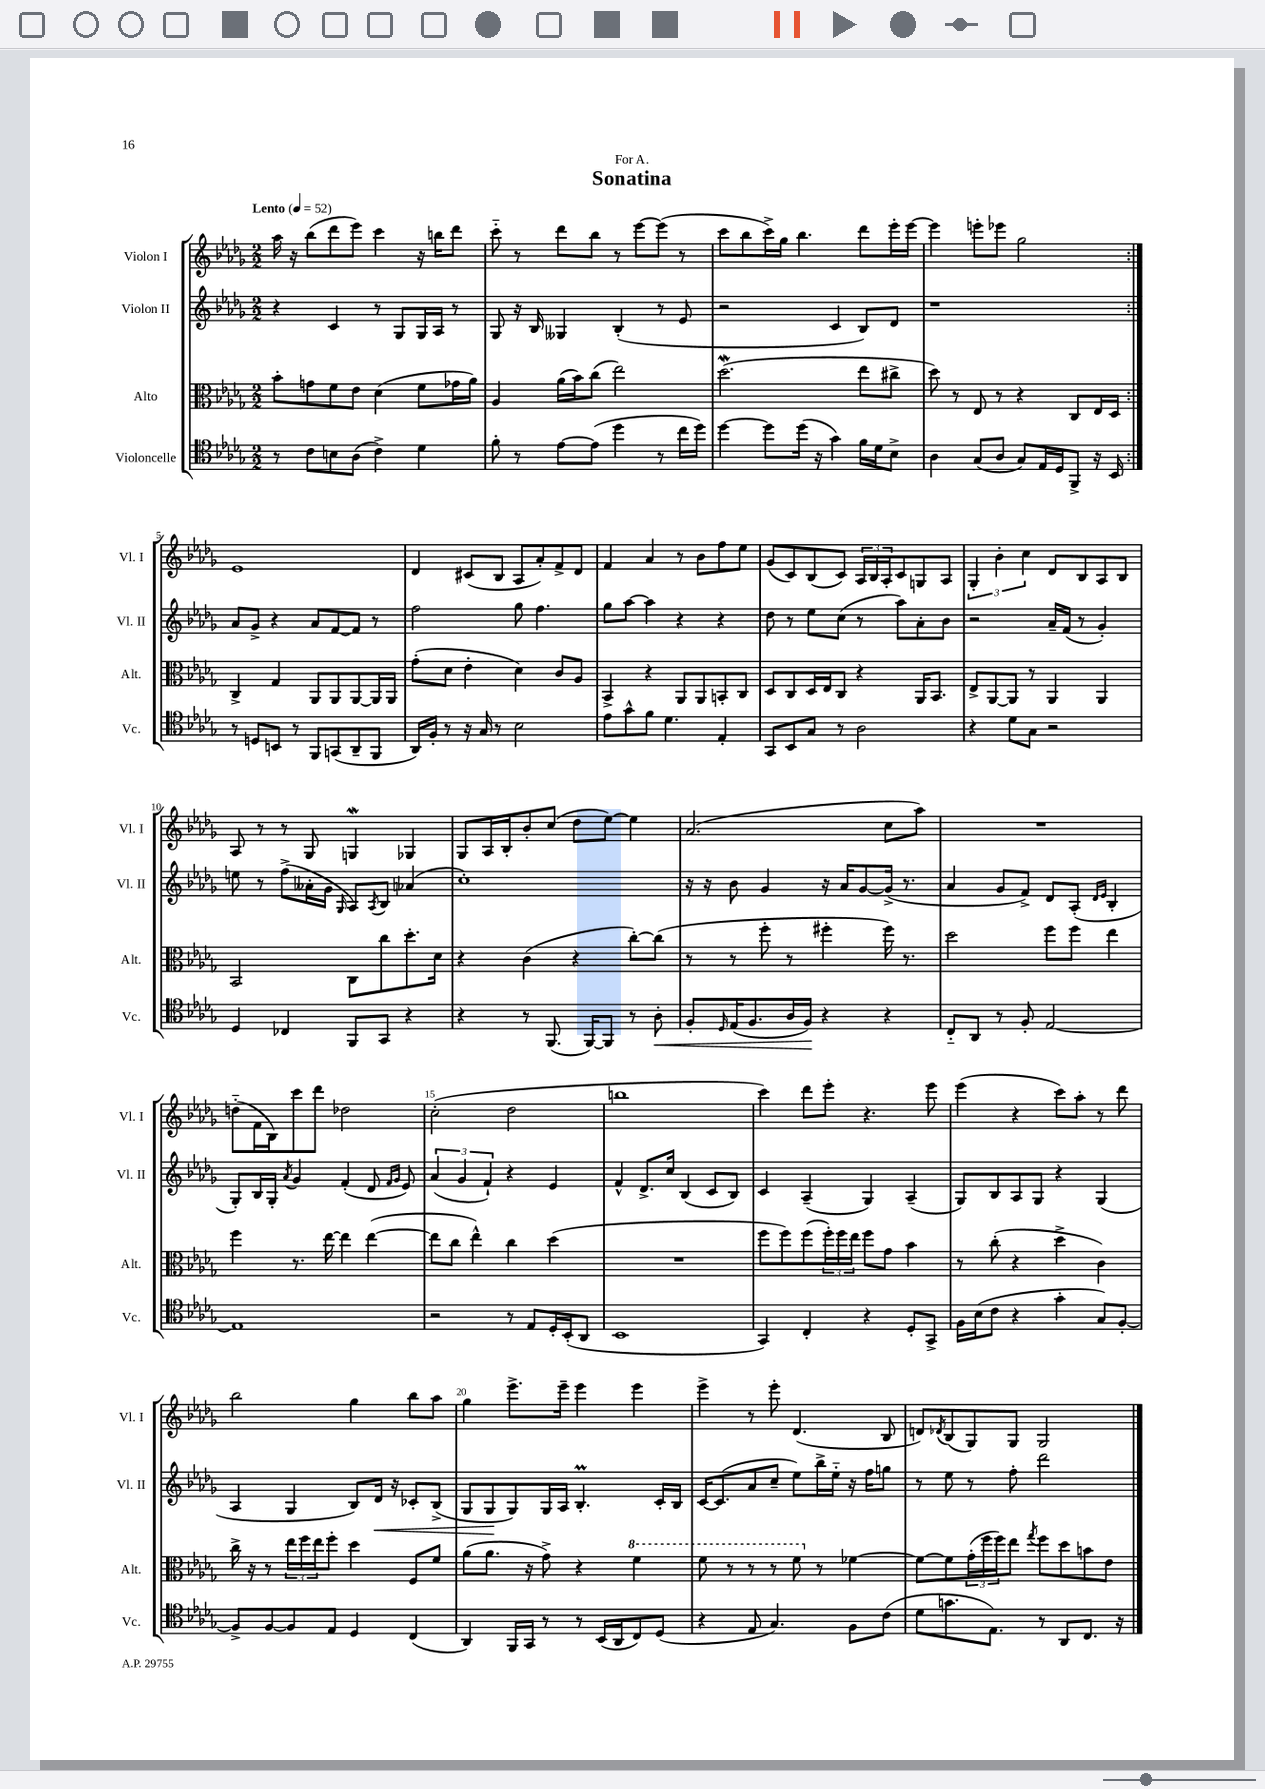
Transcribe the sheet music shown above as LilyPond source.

\header { title = "Sonatina" dedication = "For A." }
<<
\new StaffGroup <<
\new Staff = "s0" \with { instrumentName = "Violon I" shortInstrumentName = "Vl. I" } {
    \clef treble \key des \major \numericTimeSignature \time 2/2 \tempo "Lento" 4 = 52
    \repeat volta 2 { aes''16 r16 bes''8( des'''8 ees'''8) c'''4 r16 b''16 des'''8 |
    c'''8-_ r8 des'''8 bes''8 r8 ees'''8~ ees'''8( r8 |
    c'''8 bes''8 c'''16->) ges''16 bes''4. des'''8 ees'''16-. ees'''16~ |
    ees'''4 e'''8-. ees'''8 ges''2 | }
    ees'1 |
    des'4 cis'8( bes8 aes8 aes'8-.) f'8-> des'8 |
    f'4 aes'4 r8 bes'8 f''8 ees''8 |
    ges'8( c'8) bes8( c'8) \tuplet 3/2 { aes16 bes16 aes16-. } c'8 g8 aes8 |
    \tuplet 3/2 { ges4-. bes'4-. c''4 } des'8 bes8 aes8 bes8 |
    aes8 r8 r8 ges8 g4\mordent ges4 |
    ges8 aes16 bes16-. bes'8-. c''8( des''8 ees''8~) ees''4 |
    aes'2.( c''8 aes''8) |
    R1 |
    d''8-_( f'16 bes16) c'''8 des'''8 des''2 |
    c''2-.( des''2 |
    b''1 |
    c'''4) des'''8 ees'''8-. r4. ees'''8 |
    ees'''4( r4 c'''8) aes''8-. r8 des'''8 |
    bes''2 ges''4 bes''8 aes''8 |
    ges''4 ees'''8.-> ees'''16-- ees'''4 ees'''4 |
    ees'''4-> r8 ees'''8-. des'4.( bes8 |
    d'8) \acciaccatura { des'8 } bes8( ges8) ges8 ges2 \bar "|." |
}
\new Staff = "s1" \with { instrumentName = "Violon II" shortInstrumentName = "Vl. II" } {
    \clef treble \key des \major \numericTimeSignature \time 2/2
    \repeat volta 2 { r4 c'4 r8 ges8 ges16 aes16 r8 |
    ges8 r16 bes16 geses4 bes4-.( r8 ees'8 |
    r2 c'4 bes8) des'8 |
    r1 | }
    aes'8 ges'8-> r4 aes'8 f'8~ f'8 r8 |
    f''2 ges''8 f''4. |
    ges''8 aes''8~ aes''4 r4 r4 |
    des''8 r8 ees''8 c''8( r8 aes''8) aes'8-. bes'8 |
    r2 aes'16-- f'16( r8 ges'4-.) |
    e''8 r8 f''8->( aeses'16-. ges'16 \grace { ges16 } aes8) \acciaccatura { aes8 } bes8 aes'4( |
    c''1-.) |
    r16 r16 bes'8 ges'4 r16 aes'16 ges'8~ ges'16->( r8. |
    aes'4 ges'8 f'8->) des'8 aes8-.( \grace { des'16 ees'16 } bes4-. |
    ges8-.) bes16 ges16-. \acciaccatura { aes'8 } ges'4 f'4-.( des'8 \grace { f'16 ges'16 } ees'8) |
    \tuplet 3/2 { aes'4( ges'4 f'4-!) } r4 ees'4 |
    f'4-^ des'8.-> c''16 bes4( c'8 bes8) |
    c'4 aes4--( ges4) aes4--( |
    ges8) bes8 aes8 ges8 r4 ges4( |
    aes4 ges4 bes8) des'16\< r16 ces'8-. bes8->( |
    ges8 ges8\! ges8) ges16 aes16 bes4.-.\prall c'16-. bes16 |
    c'16~ c'8.( aes'8 c''8-- ees''8) bes''16-> ees''16-_ r16 f''16 g''8 |
    r8 ees''8 r8 f''8-. des'''2 \bar "|." |
}
\new Staff = "s2" \with { instrumentName = "Alto" shortInstrumentName = "Alt." } {
    \clef alto \key des \major \numericTimeSignature \time 2/2
    \repeat volta 2 { bes'8-. g'8 f'8 ees'8 des'4( f'8 ges'16 aes'16) |
    aes4 aes'16( bes'16) c''8( ees''2) |
    des''2.\mordent( ees''8 cis''8-> |
    des''8) r8 ees8 r8 r4 c8 ees16 des16 | }
    c4-> ges4 aes,8 aes,8 aes,8~ aes,16 aes,16 |
    ges'8-.( des'8 ees'4-. des'4) c'8 aes8 |
    bes,4-> r4 aes,8 aes,8 b,8-. c8 |
    des8 c8 des16 ees16 c8 r4 aes,16 bes,8. |
    ees8-> aes,8~ aes,8 r8 aes,4 aes,4 |
    bes,2 c8 c''8 des''8.-. des'16 |
    r4 c'4( r4 c''8~-.) c''8( |
    r8 r8 f''8-. r8 fis''4-. fis''16) r8. |
    des''2 f''8 f''8 ees''4 |
    f''4 r8. ees''16~ ees''4 ees''4~( |
    ees''8 c''8 ees''4-^) c''4 des''4( |
    R1 |
    f''8 f''8) f''8( \tuplet 3/2 { f''16-.) f''16 ees''16 } f''8 ges'8 bes'4 |
    r8 c''8-.( r4 des''4-> c'4) |
    c''16-> r16 r8 \tuplet 3/2 { ees''16 f''16 ees''16 } f''8-. des''4 f8 f'8 |
    aes'8( aes'8. r16 ges'8->) r4 \ottava #1 f''4 |
    f''8 r8 r8 r8 f''8 \ottava #0 r8 fes'4~ |
    fes'8~ fes'8 \tuplet 3/2 { ges'16-.( f''16 f''16) } ees''8 \acciaccatura { ges''8 } f''8 des''8 b'8 ees'8 \bar "|." |
}
\new Staff = "s3" \with { instrumentName = "Violoncelle" shortInstrumentName = "Vc." } {
    \clef tenor \key des \major \numericTimeSignature \time 2/2
    \repeat volta 2 { r8 c'8 b8 aes8( c'4->) des'4 |
    f'8-. r8 ees'8~ ees'8( des''4 r8 c''16 des''16) |
    des''4~ des''8 des''16( r16 ges'4) f'16 des'16 bes8-> |
    aes4 ges8( aes8 ges8) ees16 des16 f,8-> r16 bes,16 | }
    r8 d8 b,8 r8 f,8 g,8( aes,8-- f,8 |
    aes,16) f16-. r8 r16 ges16 r8 bes2 |
    ees'8 ges'8-^ f'8 des'4. ees4-. |
    ges,8 bes,8 ges8 r8 aes2 |
    r4 des'8 ges8 r2 |
    des4 ces4 f,8 ges,8 r4 |
    r4 r8 f,8.( f,16~) f,8 r8 aes8-.\< |
    f8-. \grace { des16 } ees16( f8. aes16 f16\!) r4 r4 |
    c8-_ aes,8 r8 f8-. ees2~ |
    ees1 |
    r2 r8 ees8 des16-. bes,16-.( aes,8 |
    bes,1 |
    ges,4) c4-. r4 des8-. ges,8-> |
    f16 bes16( c'8 r4 ges'4-. ges8) f8~-. |
    f8-> f8~ f8 ees8 des4 c4( |
    aes,4) f,16 ges,16 r8 r8 bes,16( aes,16 c8) des8( |
    r4 ees8 ges4.) f8 c'8( |
    des'8 g'8. ees8.) r8 aes,8 c8. r16 \bar "|." |
}
>>
>>
\layout { \context { \Score \override BarNumber.break-visibility = ##(#f #t #t) barNumberVisibility = #(every-nth-bar-number-visible 5) } }
